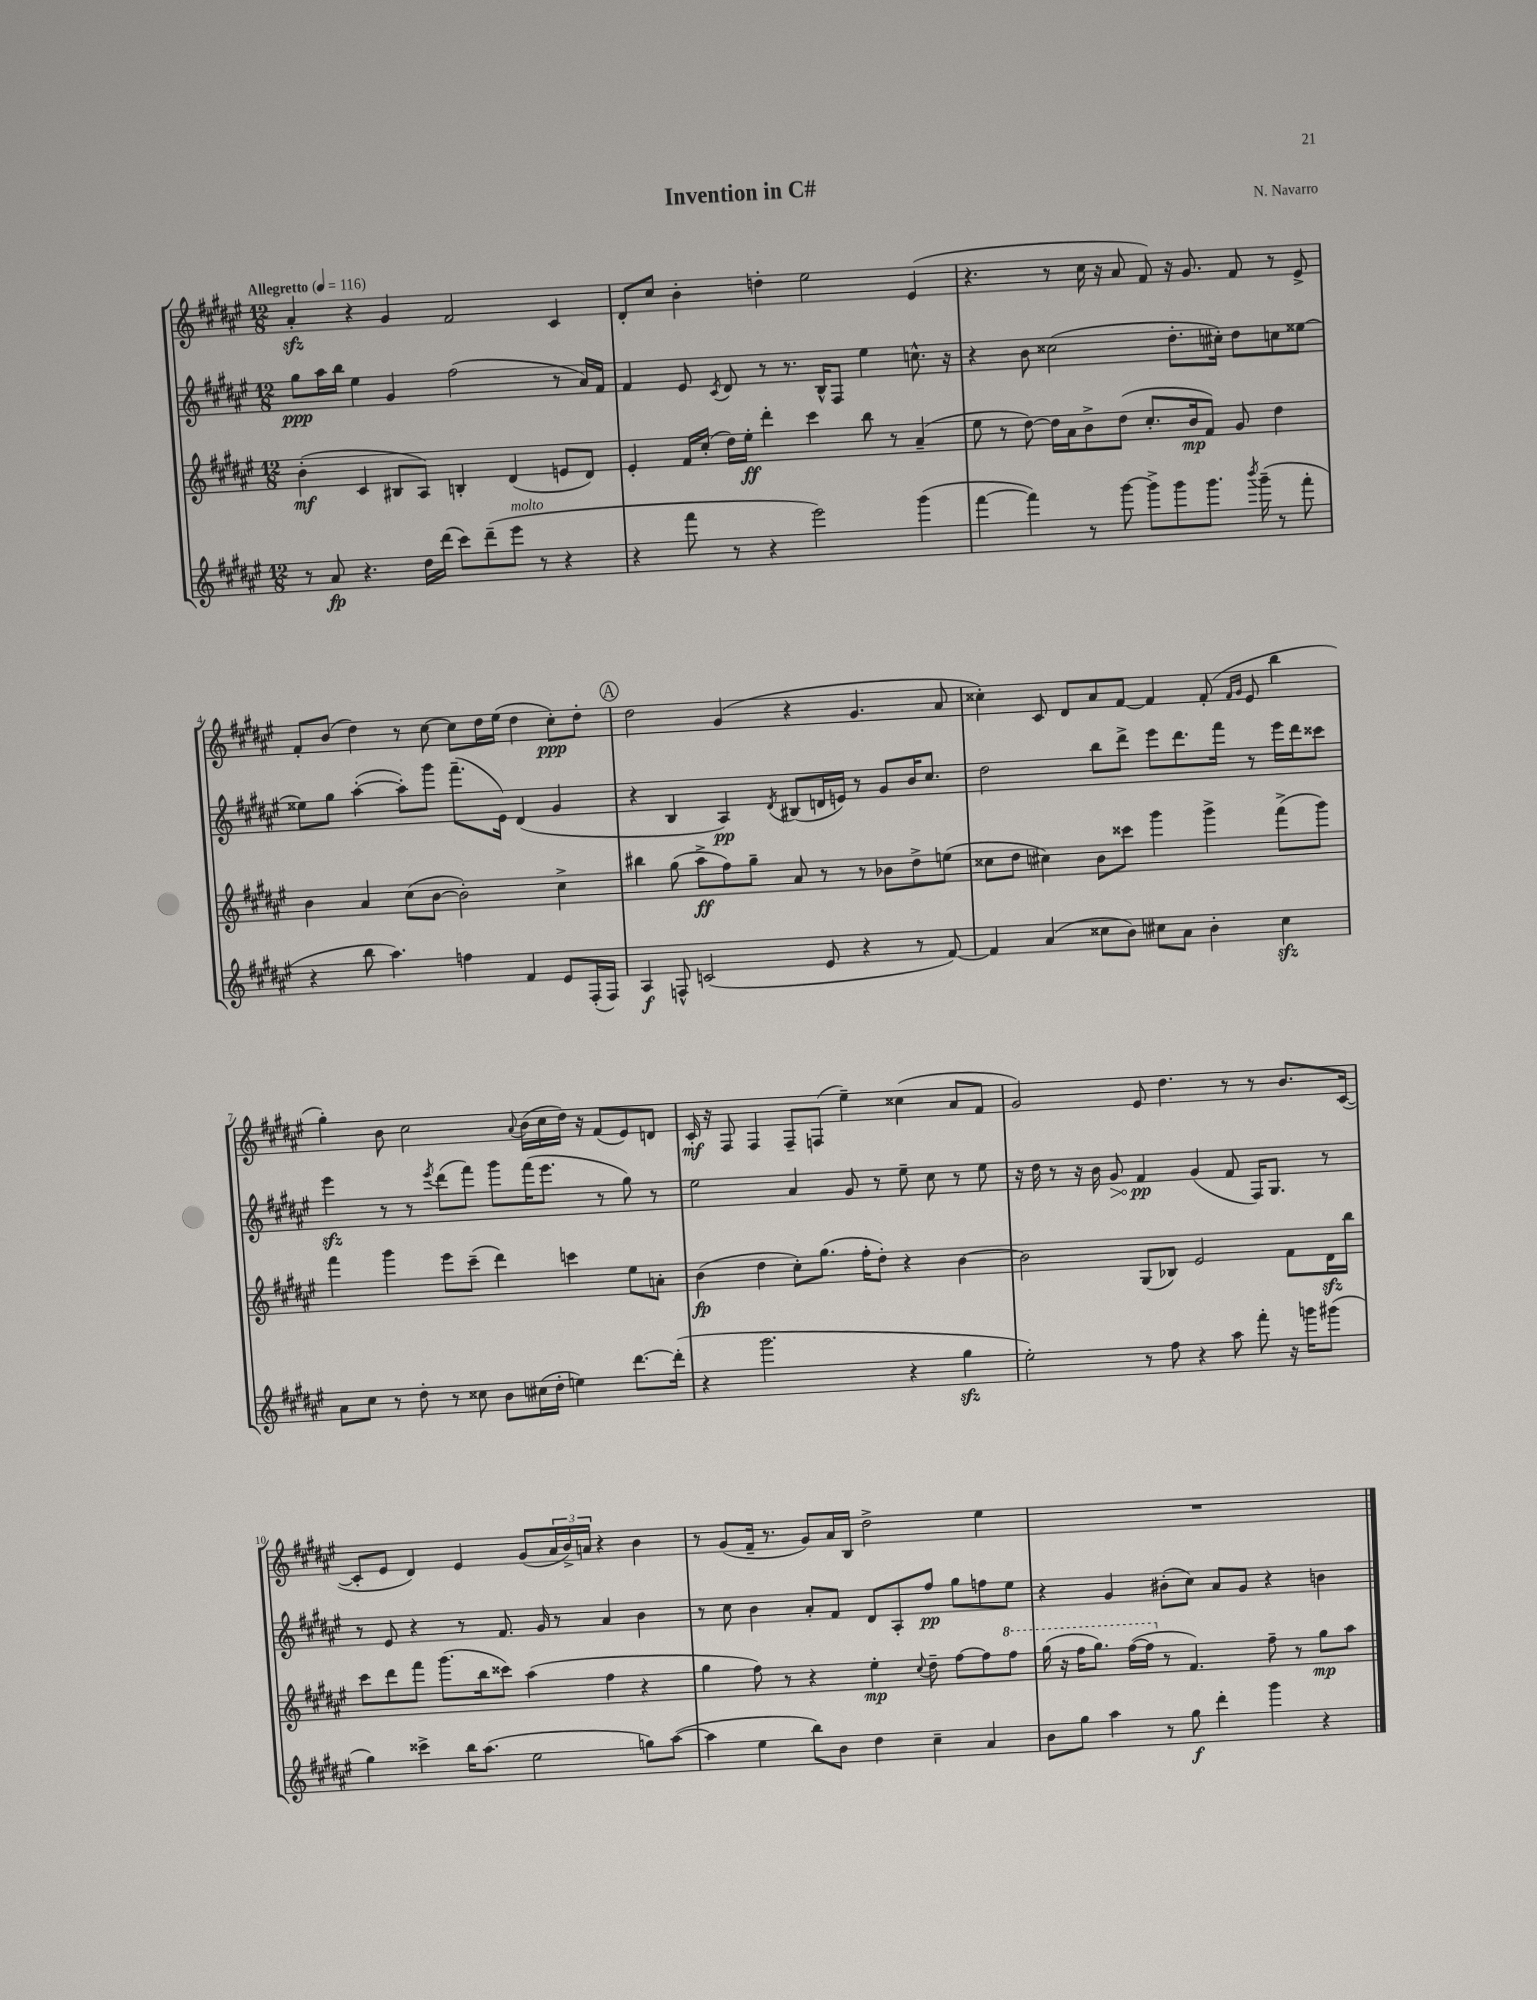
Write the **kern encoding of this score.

**kern	**kern	**kern	**kern
*staff4	*staff3	*staff2	*staff1
*clefG2	*clefG2	*clefG2	*clefG2
*k[f#c#g#d#a#e#]	*k[f#c#g#d#a#e#]	*k[f#c#g#d#a#e#]	*k[f#c#g#d#a#e#]
*M12/8	*M12/8	*M12/8	*M12/8
*MM116	*MM116	*MM116	*MM116
8r	(4b'	8gg#	4a#'
8a#	.	16aa#	.
.	.	16bb	.
4.r	4c#	4ee#	4r
.	8B#	4g#	4g#
16dd#	8A#)	.	.
(16ddd#	.	.	.
8ccc#)	4B'	(2ff#	2f#
(8ddd#~	.	.	.
8eee#	(4d#	.	.
8r	.	.	.
4r	8e	8r	4c#
.	8d#)	16a#)	.
.	.	16f#	.
=	=	=	=
4r	4e#'	4f#	8d#'
.	.	.	8cc#
8fff#	16f#	8e#	4b'
.	(16cc#'	.	.
.	.	8qc#	.
8r	16dd#)	8d#	.
.	16ee#'	.	.
4r	4ddd#'	8r	4dd'
.	.	8.r	.
2eee#)	4ccc#	.	2ee#
.	.	16B^^	.
.	.	8F#	.
.	8bb	4ee#	.
.	8r	.	.
(4ggg#	(4a#~	8.cc^^	(4e#
.	.	16r	.
=	=	=	=
[4fff#	8ee#	4r	4.r
.	8r	.	.
4fff#])	[8dd#)	8b	.
.	16dd#]	(2cc##	8r
.	16a#	.	.
8r	8b^	.	16cc#
.	.	.	16r
[8ggg#	(8dd#	.	8a#
8ggg#^]	8.cc#'	.	8f#)
8ggg#	.	8.dd#'	16r
.	16b	.	8.g#
8.ggg#	8f#)	.	.
.	.	16cc#')	.
.	8g#	8dd#	8f#
8qbbb	.	.	.
(16ggg#~	.	.	.
8r	4dd#	8cc	8r
8fff#'	.	[8ee##	8e#^
=	=	=	=
4r	4b	8ee##]	8f#'
.	.	8gg#	(8b
8bb	4a#	([4aa#'	4dd#)
4.aa#)	.	.	.
.	(8cc#	8aa#'])	8r
.	[8b	8ggg#	[8cc#
4ff	2b'])	(8.fff#~	8cc#]
.	.	.	16dd#
.	.	16e#)	(16ee#
4f#	.	(4d#	4dd#
8e#	4cc#^	4g#	8cc#')
(16F#'	.	.	8dd#'
16F#)	.	.	.
=	=	=	=
4A#	4bb#	4r	2dd#
8F^^	(8gg#	4B	.
(2c	8aa#^	.	.
.	8ff#)	4A#)	(4g#
.	8gg#~	.	.
.	.	8qd#	.
.	8a#	(8B#	4r
8e#	8r	16d	.
.	.	16e)	.
4r	8r	8r	4.g#
.	8b-	8g#	.
8r	8dd#^	16b	.
.	.	8.cc#	.
[8f#)	(8ee	.	8a#
=	=	=	=
4f#]	8cc##	2dd#	4cc##')
.	8dd#	.	.
(4a#	4cc#)	.	8c#
.	.	.	8d#
8cc##	8b	8bb	8a#
8b)	8ccc##	8ddd#^	[8f#
8cc#	4ggg#	8eee#	4f#]
8a#	.	8.ddd#	.
4b'	4ggg#^	.	(8f#'
.	.	16fff#	.
.	.	.	16qqf#
.	.	.	16qqg#
.	.	8r	8e#
4cc#	(8fff#^	16eee#	4bb
.	.	16ddd#	.
.	8ggg#)	8ccc##	.
=	=	=	=
8a#	4fff#	4eee#	4gg#')
8cc#	.	.	.
8r	4ggg#	8r	8b
8dd#'	.	8r	2cc#
.	.	8qeee#	.
8r	8eee#	(8ddd#	.
8cc##	(8ccc#~	8fff#)	.
8b	4ddd#)	8ggg#	.
.	.	.	8qqa#
(16cc#	.	(16fff#	(16b
16dd#'	.	8.eee#	16cc#
4ee)	4ccc	.	16dd#)
.	.	.	16r
.	.	8r	(8f#
[8.ddd#	8ee#	8gg#)	8e#)
.	8a'	8r	8d
(16ddd#']	.	.	.
=	=	=	=
4r	(4b	2ee#	16c#'
.	.	.	16r
.	.	.	8F#
2.ggg#	4dd#	.	4F#
.	8cc#')	4a#	8F#~
.	(8.gg#	.	(8F
.	.	8g#	4ee#~)
.	16ff#'	.	.
.	8dd#')	8r	.
4r	4r	8ee#~	(4cc##
.	.	8cc#	.
4gg#	[4b	8r	8a#
.	.	8ee#	8f#
=	=	=	=
2ee#')	2b]	16r	2g#)
.	.	16dd#	.
.	.	8r	.
.	.	16r	.
.	.	16b	.
.	.	8g#	.
8r	(8G#	4f#	8e#
8ff#	8B-)	.	4.dd#
4r	2e#	(4g#	.
8aa#	.	8f#	8r
8fff#'	.	16F#)	8r
.	.	8.G#	.
16r	8f#	.	8.b
16ggg	.	.	.
(8ggg#	16d#	8r	.
.	16bb	.	([16c#
=	=	=	=
4gg#)	8ccc#	8r	8c#']
.	8ddd#	8e#	8e#
4ccc##^	8fff#	4r	4d#)
.	(8.ggg#	.	.
16bb	.	8r	4e#
(8.aa#	16bb	.	.
.	8ccc##)	8.f#	.
2ee#	(4aa#	.	(8g#
.	.	16g#	.
.	.	8r	24a#
.	.	.	24b^)
.	.	.	24a
.	4ff#	4a#	4r
8gg)	4r	4b	4b
([8aa#	.	.	.
=	=	=	=
4aa#]	4gg#	8r	8r
.	.	8cc#	(8g#
4ee#	8ff#)	4b	16f#~
.	.	.	8.r
.	8r	.	.
8bb)	4r	8a#'	8g#)
8b	.	8f#	16a#
.	.	.	16B
4dd#	4ee#'	8d#	2dd#^
.	.	8A#'	.
.	8qqcc#	.	.
4cc#~	8dd#~	8ff#	.
.	[8ff#	8gg#	.
4a#	8ff#]	8ff	4ee#
.	8fff#	8ee#	.
=	=	=	=
8b	(16ggg#	4r	1.r
.	16r	.	.
8gg#	16fff#	.	.
.	8.ggg#)	.	.
4aa#	.	4g#	.
.	([16fff#	.	.
.	16fff#]	.	.
8r	8r	(8b#'	.
8gg#	4.f#)	8cc#)	.
4ddd#'	.	8a#	.
.	.	8g#	.
4ggg#	8ff#~	4r	.
.	8r	.	.
4r	8gg#	4b	.
.	8aa#	.	.
==	==	==	==
*-	*-	*-	*-
